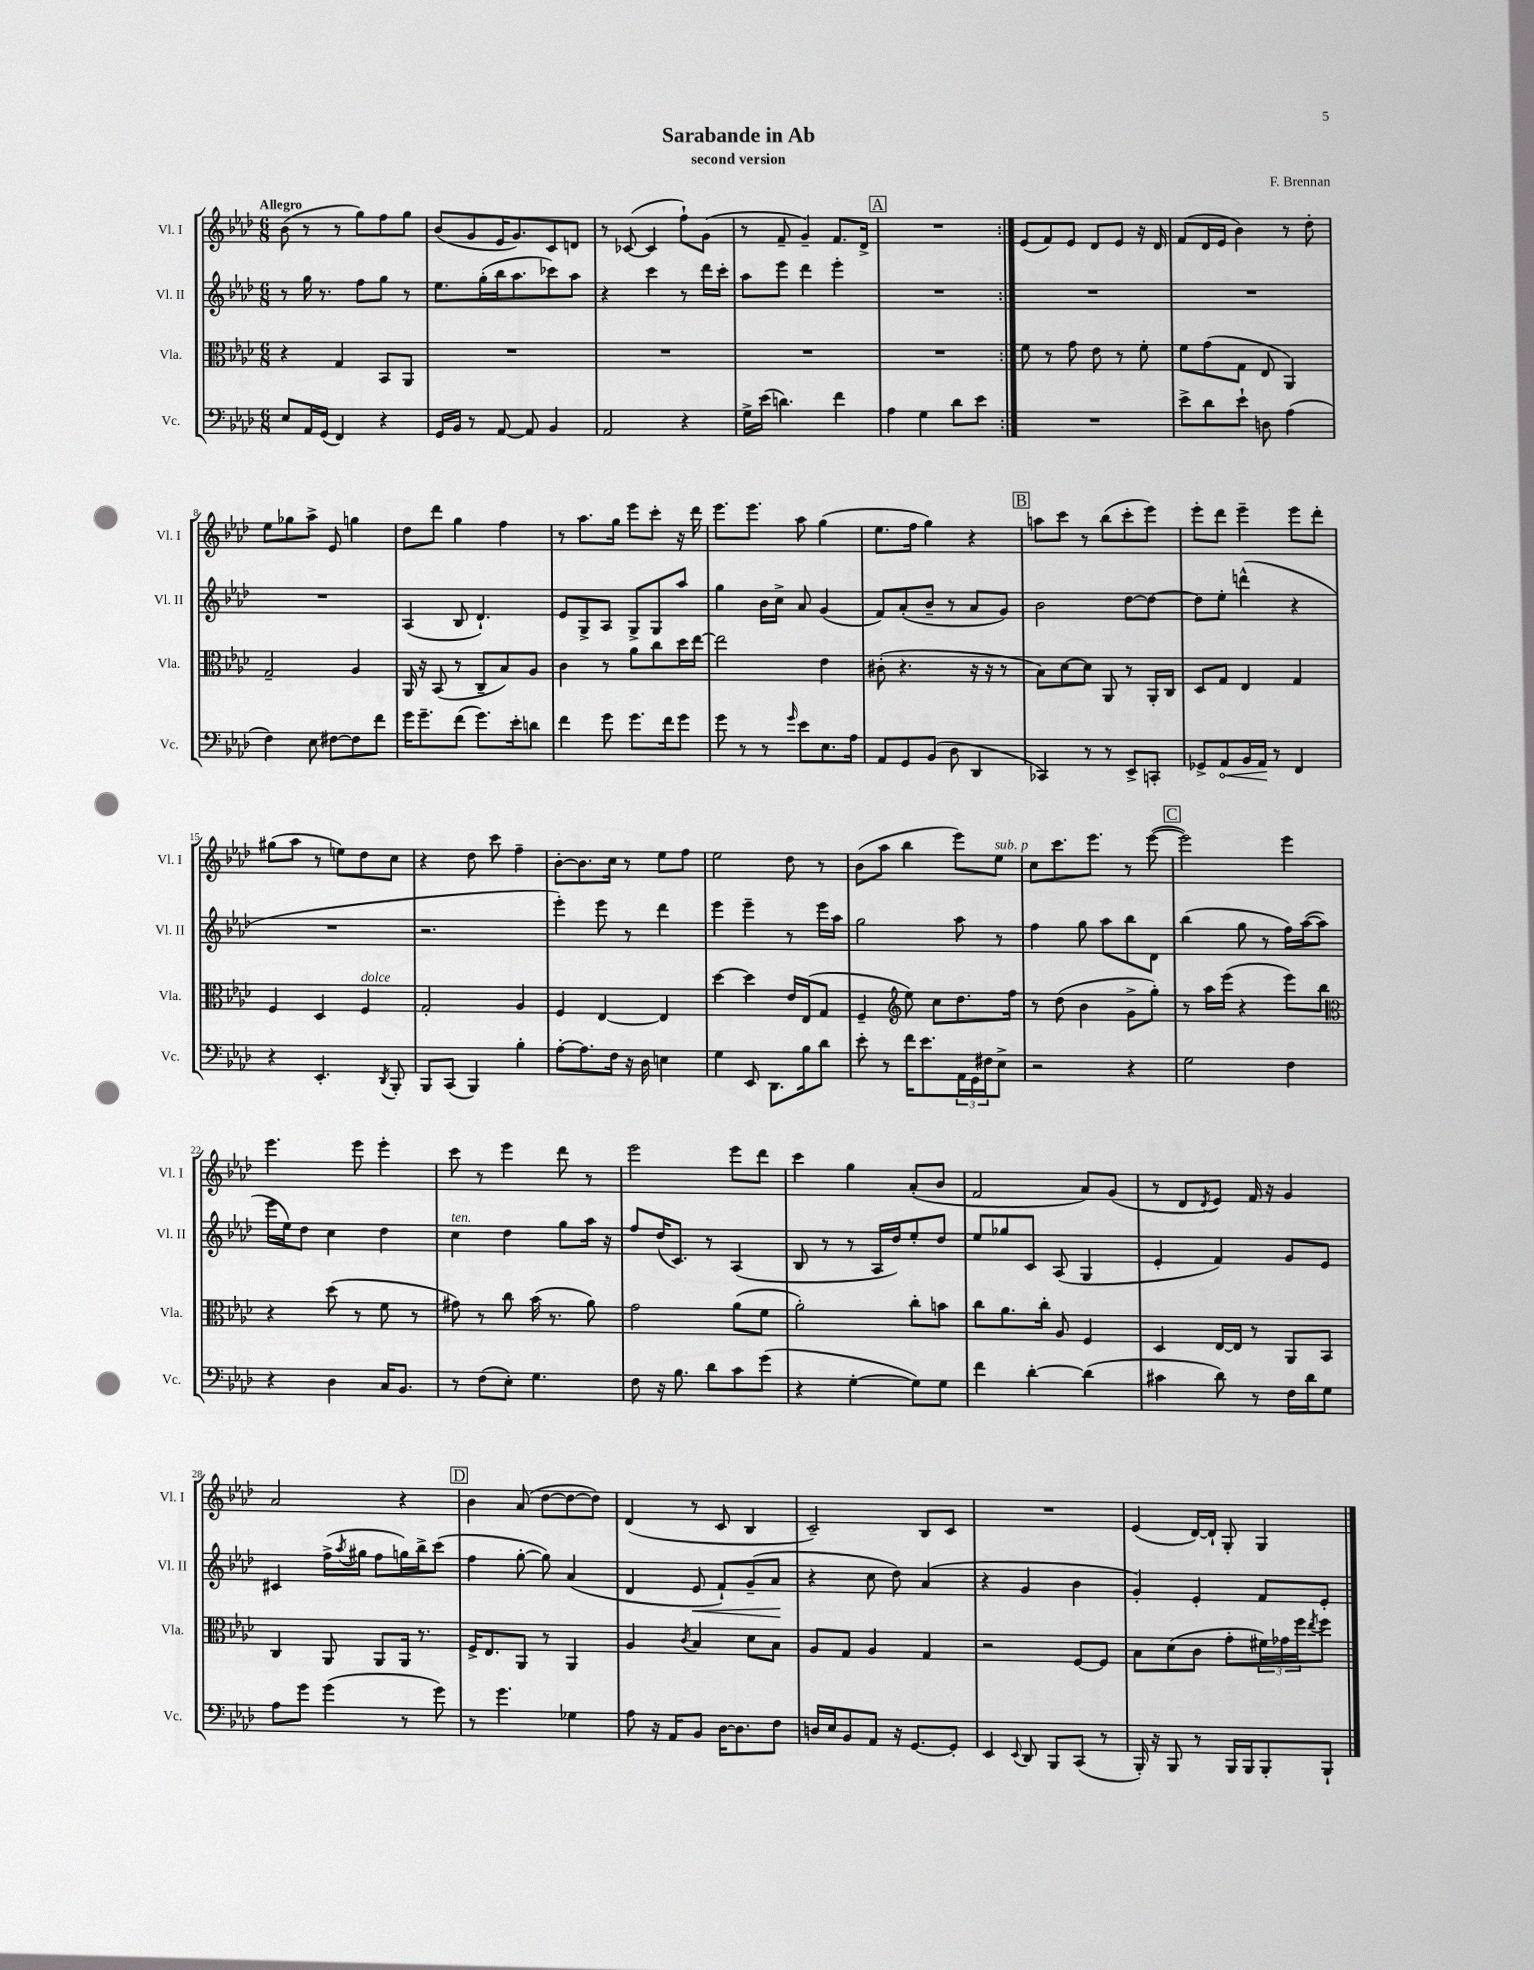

**kern	**dynam	**kern	**kern	**dynam	**kern
*part4	*part4	*part3	*part2	*part2	*part1
*staff4	*staff4	*staff3	*staff2	*staff2	*staff1
*I"Vc.	*	*I"Vla.	*I"Vl. II	*	*I"Vl. I
*I'Vc.	*	*I'Vla.	*I'Vl. II	*	*I'Vl. I
*clefF4	*	*clefC3	*clefG2	*	*clefG2
*k[b-e-a-d-]	*	*k[b-e-a-d-]	*k[b-e-a-d-]	*	*k[b-e-a-d-]
*M6/8	*	*M6/8	*M6/8	*	*M6/8
=1	=1	=1	=1	=1	=1
!	!	!	!	!	!LO:TX:a:B:t=Allegro
8E-/L	.	4r	8r	.	(8b-\
16AA-/L	.	.	16gg\	.	8r
(16GG/JJ	.	.	8.r	.	.
4FF/)	.	4G/	.	.	8r
.	.	.	8ff\L	.	8gg\L)
4r	.	8BB-/L	8gg\J	.	8ff\
.	.	8AA-/J	8r	.	8gg\J
=2	=2	=2	=2	=2	=2
16GG/LL	.	2.r	8.ee-\L	.	(8b-/L
16BB-/JJ	.	.	.	.	.
8r	.	.	.	.	8g/
.	.	.	(16gg'\L	.	.
[8AA-/	.	.	16bb-\J	.	16e-/K
.	.	.	8.aa-\	.	8.g/)
8AA-/]	.	.	.	.	.
4BB-/	.	.	8ccc-X\)	.	8c/
.	.	.	8aa-\J	.	8dn/J
=3	=3	=3	=3	=3	=3
2AA-/	.	2.r	4r	.	8r
.	.	.	.	.	([8c-X/
.	.	.	4ccc\	.	4c-/]
4r	.	.	8r	.	8ff`\L)
.	.	.	16ddd-\LL	.	(8g\J
.	.	.	16ccc'\JJ	.	.
=4	=4	=4	=4	=4	=4
16G^\LL	.	2.r	8aa-\L	.	8r
(16e-\JJ	.	.	.	.	.
4.dn\)	.	.	8eee-\J	.	8f~/
.	.	.	4ddd-\	.	4g~/)
4f\	.	.	4eee-'\	.	8.f/L
.	.	.	.	.	16d-^/Jk
!!LO:REH:place=s1:t=A
=5	=5	=5	=5	=5	=5
4A-\	.	2.r	2.r	.	2.r
4G\	.	.	.	.	.
8d-\L	.	.	.	.	.
8e-\J	.	.	.	.	.
=6:|!	=6:|!	=6:|!	=6:|!	=6:|!	=6:|!
2.r	.	8f\	2.r	.	(8e-/L
.	.	8r	.	.	8f/)
.	.	8g\	.	.	8e-/J
.	.	8e-\	.	.	8d-/L
.	.	8r	.	.	8e-/J
.	.	8f'\	.	.	16r
.	.	.	.	.	16d-/
=7	=7	=7	=7	=7	=7
8e-^\L	.	8f\L	2.r	.	(8f/L
8d-\	.	(8g\	.	.	16d-/L
.	.	.	.	.	16e-/JJ
8e-`\J	.	8G\J	.	.	4b-\)
8Dn\	.	8E-/	.	.	.
(4A-\	.	4AA-/)	.	.	8r
.	.	.	.	.	8dd-'\
!!LO:LB:g=z
=8	=8	=8	=8	=8	=8
4F\)	.	2G~/	2.r	.	8ee-\L
.	.	.	.	.	8gg-X\
8E-\	.	.	.	.	8aa-^\J
[8F#X\L	.	.	.	.	8e-/
8F#\]	.	4A-/	.	.	4ggn\
8f\J	.	.	.	.	.
=9	=9	=9	=9	=9	=9
16g\KL	.	16AA-/	(4A-/	.	8dd-\L
8.g~\	.	16r	.	.	.
.	.	(8BB-/	.	.	8ddd-\J
(8f\J	.	8r	8B-/	.	4gg\
8.g\L)	.	8C~/L	4.d-`/)	.	.
.	.	8B-/)	.	.	4ff\
16e-'\k	.	.	.	.	.
8dn\J	.	8A-/J	.	.	.
=10	=10	=10	=10	=10	=10
4f\	.	4c\	8e-/L	.	8r
.	.	.	8G^/	.	8.aa-\L
8g\	.	8r	8A-/J	.	.
.	.	.	.	.	16gg\Jk
8.g\L	.	8a-\L	8G^/L	.	8eee-\L
.	.	8cc\	8G/	.	8ccc'\J
16f\k	.	.	.	.	.
8g\J	.	16dd-\L	8aa-/J	.	16r
.	.	[16ee-\JJ	.	.	16ddd-\
=11	=11	=11	=11	=11	=11
8g\	.	2ee-\]	4gg\	.	8.eee-\L
8r	.	.	.	.	.
.	.	.	.	.	8.eee-\J
8r	.	.	16b-\LL	.	.
.	.	.	16cc^\JJ	.	.
16qqg/	.	.	.	.	.
8e-\L	.	.	8a-/	.	8aa-\
8.E-\	.	4e-\	(4g/	.	(4gg\
16A-\Jk	.	.	.	.	.
=12	=12	=12	=12	=12	=12
8AA-/L	.	(8c#X'\	8f/L)	.	8.ee-\L
8GG/	.	4.r	(8a-'/	.	.
.	.	.	.	.	16ff\Jk
(8BB-/J	.	.	8b-~/J	.	4gg\)
8D-\	.	.	8r	.	.
4DD-/	.	16r	8a-/L	.	4r
.	.	16r	.	.	.
.	.	8r	8g/J)	.	.
!!LO:REH:place=s1:t=B
=13	=13	=13	=13	=13	=13
4CC-X/)	.	8B-\L)	2b-\	.	8aan\L
.	.	[8d-\	.	.	8ccc\J
8r	.	8d-\J]	.	.	8r
8r	.	8AA-/	.	.	(8bb-\L
8EE-^/L	.	8r	[8dd-\L	.	8ccc'\
8CCn'/J	.	16AA-'/LL	8dd-\J_	.	8eee-\J)
.	.	16C/JJ	.	.	.
=14	=14	=14	=14	=14	=14
8GG-X^/L	.	8D-/L	8dd-\L]	.	8eee-'\L
!	!LO:HP:b	!	!	!	!
8AA-/	<	8G/J	8ee-'\J	.	8ddd-\J
16BB-/L	.	4E-/	(4dddn^^\	.	4eee-~\
16AA-/JJ	.	.	.	.	.
8r	[	.	.	.	.
4FF/	.	4G/	4r	.	8eee-\L
.	.	.	.	.	8ddd-'\J
!!LO:LB:g=z
=15	=15	=15	=15	=15	=15
4r	.	4F/	2.r	.	(8gg#X\L
.	.	.	.	.	8aa-\J
4.EE-'/	.	4D-/	.	.	8r
.	.	.	.	.	8een\L)
!	!	!LO:TX:a:i:t=dolce	!	!	!
.	.	4F/	.	.	8dd-\
8qDD-/	.	.	.	.	.
8BBB-'/	.	.	.	.	8cc\J
=16	=16	=16	=16	=16	=16
8BBB-/L	.	2G'/	2.r	.	4r
(8CC/J	.	.	.	.	.
4BBB-/)	.	.	.	.	8dd-\
.	.	.	.	.	8ccc\
4B-'\	.	4A-/	.	.	4ff~\
=17	=17	=17	=17	=17	=17
[8A-'\L	.	4F/	4eee-'\)	.	[8b-'\L
8.A-\]	.	.	.	.	8.b-\]
.	.	[4E-/	8eee-\	.	.
16F\Jk	.	.	.	.	16cc\Jk
16r	.	.	8r	.	8r
16D-\	.	.	.	.	.
4En\	.	4E-/]	4ddd-\	.	8ee-\L
.	.	.	.	.	8ff\J
=18	=18	=18	=18	=18	=18
4G\	.	[4dd-\	4eee-\	.	2ee-\
8EE-/	.	4dd-\]	4eee-~\	.	.
8.DD-\L	.	.	.	.	.
.	.	16e-/LL	8r	.	8dd-\
16B-\k	.	(16E-/J	.	.	.
8d-\J	.	8G/J	16eee-\LL	.	8r
.	.	.	16aa-\JJ	.	.
=19	=19	=19	=19	=19	=19
8e-'\	.	4F~/	2gg\	.	(8b-\L
8r	.	.	.	.	8aa-\J
*	*	*clefG2	*	*	*
16f\KL	.	8ee-\)	.	.	4bb-\
8.e-\	.	.	.	.	.
.	.	8cc\L	.	.	.
24AA-\L	.	8.dd-\	8aa-\	.	8eee-\L)
24GG\	.	.	.	.	.
24F#X\J	.	.	.	.	.
!	!	!	!	!	!LO:TX:a:i:t=sub. p
8E-^\J	.	.	8r	.	8ee-\J
.	.	16ff\Jk	.	.	.
=20	=20	=20	=20	=20	=20
2r	.	8r	4ff\	.	8cc\L
.	.	(8dd-\	.	.	8.ccc\
.	.	4b-\	8gg\	.	.
.	.	.	.	.	8.eee-\J
.	.	.	8aa-\L	.	.
4r	.	8g^\L	8bb-\	.	8r
.	.	8gg'\J)	8d-\J	.	([8eee-\
!!LO:REH:place=s1:t=C
=21	=21	=21	=21	=21	=21
2G\	.	8r	(4bb-\	.	2eee-\])
.	.	16aa-\LL	.	.	.
.	.	(16eee-\JJ	.	.	.
.	.	4r	8gg\	.	.
.	.	.	8r	.	.
4F\	.	8eee-\L)	16ff\LL)	.	4eee-\
.	.	.	([16aa-\J	.	.
.	.	8bb-\J	8aa-\J]	.	.
!!LO:LB:g=z
=22	=22	=22	=22	=22	=22
*	*	*clefC3	*	*	*
4r	.	4r	16eee-\LL	.	4.eee-\
.	.	.	16ee-\J)	.	.
.	.	.	8dd-\J	.	.
4D-\	.	(8dd-\	4cc\	.	.
.	.	8r	.	.	8eee-\
16C/KL	.	8f\	4dd-\	.	4eee-'\
8.BB-/J	.	.	.	.	.
.	.	8r	.	.	.
=23	=23	=23	=23	=23	=23
!	!	!	!LO:TX:a:i:t=ten.	!	!
8r	.	8g#X\)	4cc\	.	8ccc\
(8F\L	.	8r	.	.	8r
8E-'\J)	.	8cc\	4dd-\	.	4eee-\
4.G\	.	(16b-\	.	.	.
.	.	8.r	.	.	.
.	.	.	8gg\L	.	8ddd-\
.	.	8a-\)	16aa-\Jk	.	8r
.	.	.	16r	.	.
=24	=24	=24	=24	=24	=24
8F\	.	2g\	8ff/L	.	2eee-\
16r	.	.	(16dd-/K	.	.
8.B-\	.	.	8.c/J)	.	.
8d-\L	.	.	8r	.	.
8c\	.	(8a-\L	(4A-/	.	8eee-\L
(8g\J	.	8f\J	.	.	8ddd-\J
=25	=25	=25	=25	=25	=25
4r	.	2a-'\)	8B-/	.	4ccc\
.	.	.	8r	.	.
[4G'\	.	.	8r	.	4gg\
.	.	.	16A-/LL	.	.
.	.	.	16dd-/J)	.	.
8G\L])	.	8cc'\L	8ee-'/	.	(8a-'/L
8G\J	.	8bn\J	8dd-/J	.	8b-/J
=26	=26	=26	=26	=26	=26
4f\	.	8cc\L	8ee-/L	.	2f/
.	.	8.a-\	8gg-X/	.	.
[4d-'\	.	.	8c/J	.	.
.	.	16cc'\Jk	.	.	.
.	.	8A-/	(8A-/	.	.
(4d-\]	.	4F/	4G/	.	8a-/L)
.	.	.	.	.	(8g/J
=27	=27	=27	=27	=27	=27
4c#X\	.	4D-/	4e-'/	.	8r
.	.	.	.	.	8d-/L
.	.	.	.	.	8qd-/
8d-\)	.	[16E-/LL	4f/)	.	8e-/J)
.	.	16E-/JJ]	.	.	.
8r	.	8r	.	.	16f/
.	.	.	.	.	16r
16F\LL	.	8AA-/L	8g/L	.	4g/
16d-\J	.	.	.	.	.
8G\J	.	8BB-/J	8e-/J	.	.
!!LO:LB:g=z
=28	=28	=28	=28	=28	=28
8A-\L	.	4C/	4c#X/	.	2a-/
8g\J	.	.	.	.	.
(4g\	.	8AA-/	(16ff^\LL	.	.
.	.	.	8qaa-/	.	.
.	.	.	16gg#X\JJ	.	.
.	.	8AA-/L	8ff\L	.	.
8r	.	16AA-/Jk	16ggn\L)	.	4r
.	.	8.r	16bb-^\J	.	.
8g\)	.	.	(8ccc\J	.	.
!!LO:REH:place=s1:t=D
=29	=29	=29	=29	=29	=29
8r	.	16F^/KL	4ff\	.	4b-\
.	.	8.E-/	.	.	.
4.g\	.	.	.	.	.
.	.	8AA-/J	[8gg'\	.	(8a-/
.	.	8r	8gg\])	.	[8dd-\L
4G-X\	.	4AA-/	(4a-/	.	8dd-\_
.	.	.	.	.	8dd-\J])
=30	=30	=30	=30	=30	=30
8A-\	.	4A-/	4d-/	.	(4d-/
16r	.	.	.	.	.
16AA-/KL	.	.	.	.	.
.	.	8qc/	.	.	.
!	!	!	!	!LO:HP:b	!
8BB-/J	.	4B-/	8e-/	<	8r
[16D-\KL	.	.	8f`/L)	.	8c/
8.D-\]	.	.	.	.	.
.	.	8d-\L	(8g~/	.	4B-/
8F\J	.	8B-\J	8a-/J	.	.
.	.	.	.	[	.
=31	=31	=31	=31	=31	=31
16Dn/LL	.	8A-/L	4r	.	2c~/)
16E-/J	.	.	.	.	.
8BB-/	.	8G/J	.	.	.
8AA-/J	.	4A-/	8cc\	.	.
16r	.	.	8dd-\)	.	.
[8.GG/L	.	.	.	.	.
.	.	4G/	(4a-/	.	8B-/L
8GG'/J]	.	.	.	.	8c/J
=32	=32	=32	=32	=32	=32
4EE-/	.	2r	4r	.	2.r
8qqEE-/	.	.	.	.	.
8DD-/	.	.	4g/	.	.
8BBB-/L	.	.	.	.	.
(8CC/J	.	[8F/L	4b-\	.	.
8r	.	8F/J]	.	.	.
=33	=33	=33	=33	=33	=33
16BBB-'/)	.	8B-\L	4g'/)	.	(4e-/
16r	.	.	.	.	.
8BBB-/	.	(8d-\	.	.	.
8r	.	8c\J	4e-'/	.	[16d-/LL)
.	.	.	.	.	16d-`/JJ]
16BBB-/LL	.	8g'\L	.	.	8G'/
16BBB-/J	.	.	.	.	.
8BBB-'/	.	24f#X\L)	8f/L	.	4G/
.	.	24g-X\	.	.	.
.	.	24ff\J	.	.	.
.	.	8qee-/	.	.	.
8BBB-`/J	.	8ff\J	8e-'/J	.	.
==	==	==	==	==	==
*-	*-	*-	*-	*-	*-
